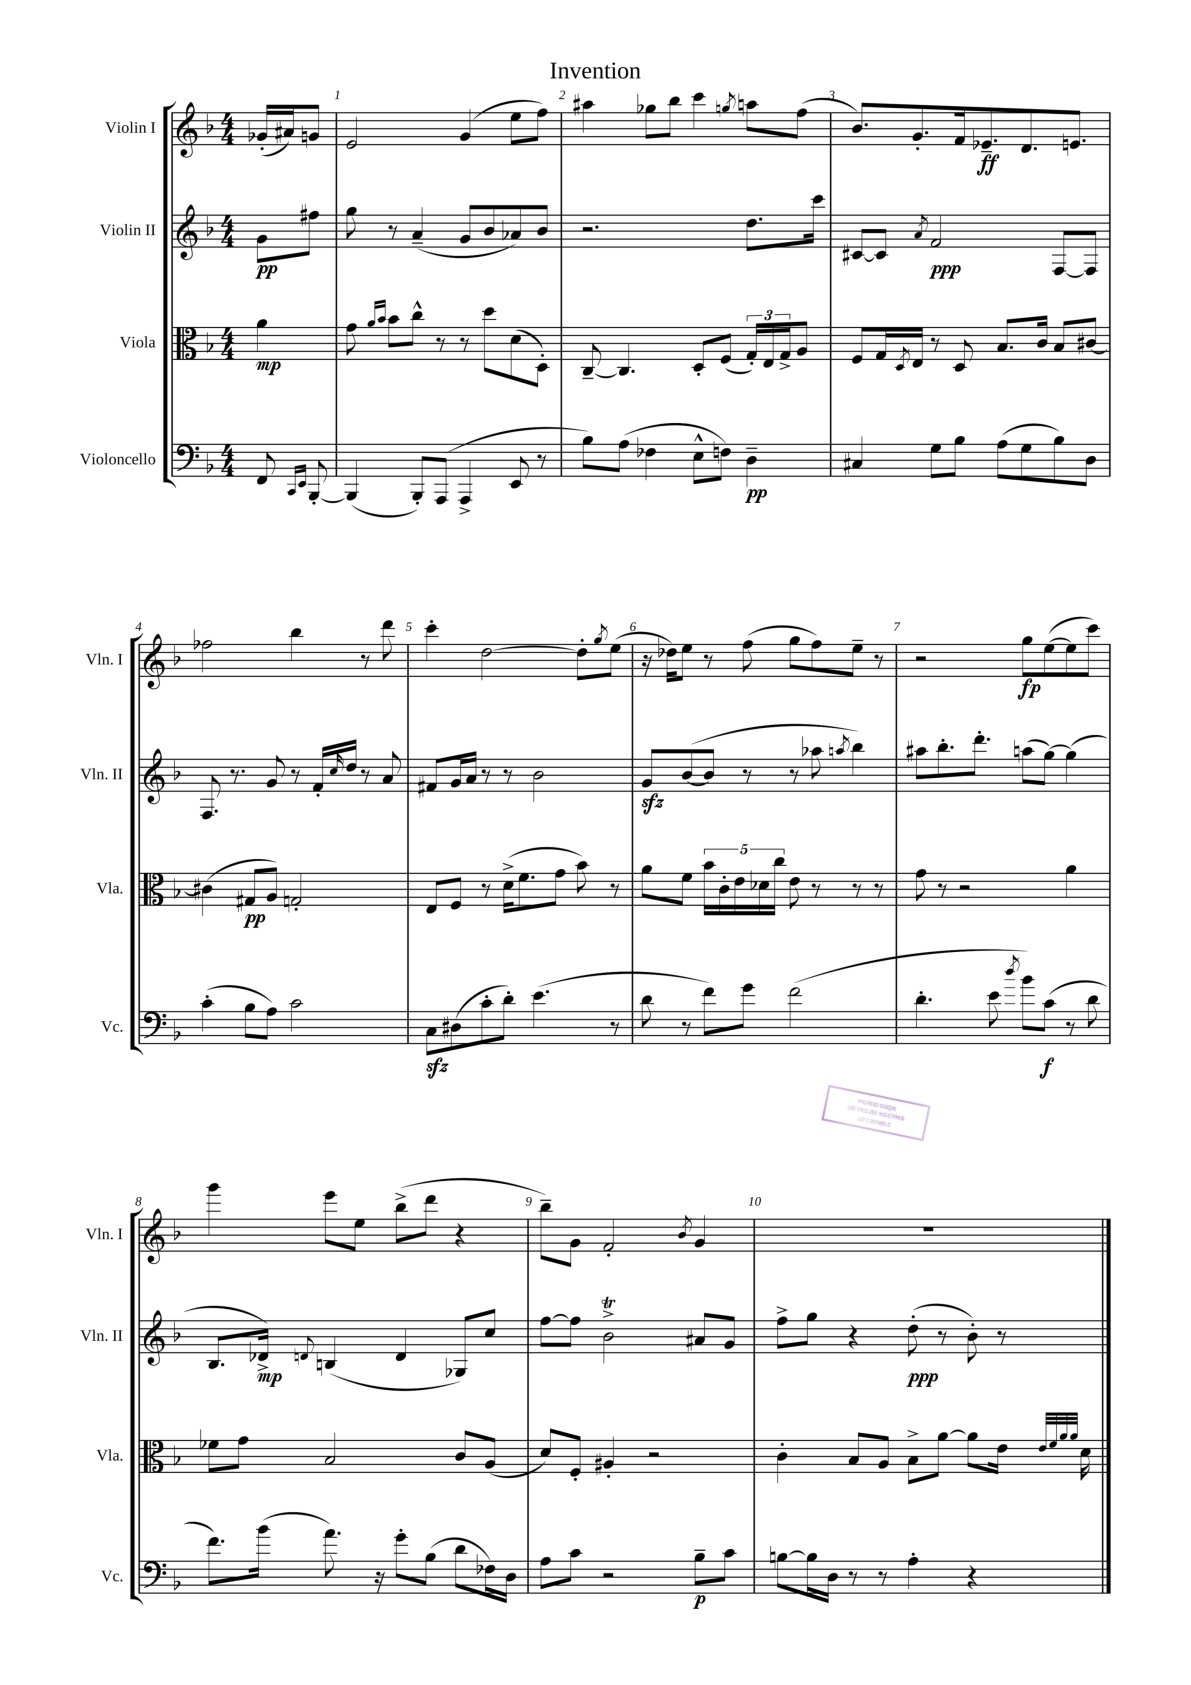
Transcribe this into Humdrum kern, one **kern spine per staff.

**kern	**dynam	**kern	**dynam	**kern	**dynam	**kern	**dynam
*part4	*part4	*part3	*part3	*part2	*part2	*part1	*part1
*staff4	*staff4	*staff3	*staff3	*staff2	*staff2	*staff1	*staff1
*I"Violoncello	*	*I"Viola	*	*I"Violin II	*	*I"Violin I	*
*I'Vc.	*	*I'Vla.	*	*I'Vln. II	*	*I'Vln. I	*
*clefF4	*	*clefC3	*	*clefG2	*	*clefG2	*
*k[b-]	*	*k[b-]	*	*k[b-]	*	*k[b-]	*
*M4/4	*	*M4/4	*	*M4/4	*	*M4/4	*
=	=	=	=	=	=	=	=
8FF/	.	4a\	mp	8g\L	pp	(16g-X'/LL	.
.	.	.	.	.	.	16a#X/J)	.
16qqCC/LL	.	.	.	.	.	.	.
16qqEE/JJ	.	.	.	.	.	.	.
[8BBB-'/	.	.	.	8ff#X\J	.	8gn/J	.
=1	=1	=1	=1	=1	=1	=1	=1
(4BBB-/]	.	8g\	.	8gg\	.	2e/	.
.	.	16qqa/LL	.	.	.	.	.
.	.	16qqb-/JJ	.	.	.	.	.
.	.	8b-\L	.	8r	.	.	.
8BBB-'/L)	.	8cc^^\J	.	(4a~/	.	.	.
(8AAA/J	.	8r	.	.	.	.	.
4AAA^/	.	8r	.	8g/L	.	(4g/	.
.	.	8dd\L	.	8b-/	.	.	.
8EE/	.	(8d\	.	8a-X/)	.	8ee\L	.
8r	.	8D'\J)	.	8b-/J	.	8ff\J)	.
=2	=2	=2	=2	=2	=2	=2	=2
8B-\L)	.	[8C~/	.	2.r	.	4aa#X\	.
(8A\J	.	4.C/]	.	.	.	.	.
4F-X\	.	.	.	.	.	8gg-X\L	.
.	.	.	.	.	.	8bb-\J	.
8E^^\L	.	8D'/L	.	.	.	4ccc\	.
8Fn\J)	.	(8F/J	.	.	.	.	.
.	.	.	.	.	.	8qggn/	.
4D~\	pp	24G'/LL)	.	8.dd\L	.	8aan\L	.
.	.	24E/	.	.	.	.	.
.	.	24G^/J	.	.	.	.	.
.	.	8A/J	.	.	.	(8ff\J	.
.	.	.	.	16ccc\Jk	.	.	.
=3	=3	=3	=3	=3	=3	=3	=3
4C#X/	.	8F/L	.	[8c#X/L	.	8.b-/L)	.
.	.	16G/L	.	8c#/J]	.	.	.
.	.	8qD/	.	.	.	.	.
.	.	16E/JJ	.	.	.	8.g'/	.
.	.	.	.	8qa/	.	.	.
8G\L	.	8r	.	2f/	ppp	.	.
8B-\J	.	8D/	.	.	.	16f/k	.
.	.	.	.	.	.	8.e-X~/	ff
(8A\L	.	8.B-/L	.	.	.	.	.
8G\	.	.	.	.	.	8.d/	.
.	.	16c/Jk	.	.	.	.	.
8B-\)	.	8B-/L	.	[8F/L	.	.	.
.	.	.	.	.	.	8.en/J	.
8D\J	.	[8c#X/J	.	8F/J]	.	.	.
!!LO:LB:g=z
=4	=4	=4	=4	=4	=4	=4	=4
(4c'\	.	(4c#X\]	.	8.F/	.	2ff-X\	.
.	.	.	.	8.r	.	.	.
8B-\L	.	8G#X/L	pp	.	.	.	.
8A\J)	.	8A/J)	.	8g/	.	.	.
2c\	.	2Gn'/	.	8r	.	4bb-\	.
.	.	.	.	16f'/LL	.	.	.
.	.	.	.	16qqcc/	.	.	.
.	.	.	.	16dd/JJ	.	.	.
.	.	.	.	8r	.	8r	.
.	.	.	.	8a/	.	8ddd\	.
=5	=5	=5	=5	=5	=5	=5	=5
8Czz\L	.	8E/L	.	8f#X/L	.	4ccc'\	.
(8D#X\	.	8F/J	.	16g/L	.	.	.
.	.	.	.	16a/JJ	.	.	.
8c'\	.	8r	.	8r	.	[2dd\	.
8d'\J)	.	(16d^\KL	.	8r	.	.	.
.	.	8.f\	.	.	.	.	.
(4.e\	.	.	.	2b-\	.	.	.
.	.	8g\J	.	.	.	.	.
.	.	8b-\)	.	.	.	8dd'\L]	.
.	.	.	.	.	.	8qgg/	.
8r	.	8r	.	.	.	(8ee\J	.
=6	=6	=6	=6	=6	=6	=6	=6
8d\	.	8a\L	.	8gzz/L	.	16r	.
.	.	.	.	.	.	16dd-X\KL)	.
8r	.	8f\J	.	([8b-/	.	8ee\J	.
8f\L)	.	20b-\LL	.	8b-/J]	.	8r	.
.	.	20c'\	.	.	.	.	.
.	.	20e\	.	.	.	.	.
8g\J	.	.	.	8r	.	(8ff\	.
.	.	20d-X\	.	.	.	.	.
.	.	20cc\JJ	.	.	.	.	.
(2f\	.	8e\	.	8r	.	8gg\L	.
.	.	8r	.	8aa-X\	.	8ff\)	.
.	.	.	.	8qaan/	.	.	.
.	.	8r	.	4bb-\)	.	8ee~\J	.
.	.	8r	.	.	.	8r	.
=7	=7	=7	=7	=7	=7	=7	=7
4.d'\	.	8g\	.	8aa#X\L	.	2r	.
.	.	8r	.	8.bb-'\	.	.	.
.	.	2r	.	.	.	.	.
.	.	.	.	8.ddd'\J	.	.	.
8e\	.	.	.	.	.	.	.
8qdd/	.	.	.	.	.	.	.
8b-\L)	.	.	.	(8aan\L	.	8gg\L	fp
(8c\J	f	.	.	[8gg\J)	.	([8ee\	.
8r	.	4a\	.	(4gg\]	.	8ee\]	.
8d\	.	.	.	.	.	8ccc\J)	.
!!LO:LB:g=z
=8	=8	=8	=8	=8	=8	=8	=8
8.f\L)	.	8f-X\L	.	8.B-/L	.	4ggg\	.
.	.	8g\J	.	.	.	.	.
(16b-\Jk	.	.	.	16d-X^/Jk)	mp	.	.
.	.	.	.	8qqdn/	.	.	.
8.a\)	.	2B-/	.	(4Bn/	.	8eee\L	.
.	.	.	.	.	.	8ee\J	.
16r	.	.	.	.	.	.	.
8g'\L	.	.	.	4d/	.	(8bb-^\L	.
(8B-\J	.	.	.	.	.	8ddd\J	.
8d\L	.	8c/L	.	8G-X/L)	.	4r	.
16F-X\L)	.	(8A/J	.	8cc/J	.	.	.
16D\JJ	.	.	.	.	.	.	.
=9	=9	=9	=9	=9	=9	=9	=9
8A\L	.	8d/L)	.	[8ff\L	.	8bb-~\L)	.
8c\J	.	8F'/J	.	8ff\J]	.	8g\J	.
2r	.	4A#X'/	.	2b-T^\	.	2f'/	.
.	.	2r	.	.	.	.	.
.	.	.	.	.	.	8qb-/	.
8B-~\L	p	.	.	8a#X/L	.	4g/	.
8c\J	.	.	.	8g/J	.	.	.
=10	=10	=10	=10	=10	=10	=10	=10
[8Bn\L	.	4c'\	.	8ff^\L	.	1r	.
16B\L]	.	.	.	8gg\J	.	.	.
16D\JJ	.	.	.	.	.	.	.
8r	.	8B-/L	.	4r	.	.	.
8r	.	8A/J	.	.	.	.	.
4A'\	.	8B-^\L	.	(8dd'\	ppp	.	.
.	.	[8a\J	.	8r	.	.	.
4r	.	8a\L]	.	8b-'\)	.	.	.
.	.	16e\Jk	.	8r	.	.	.
.	.	32qqe/LLL	.	.	.	.	.
.	.	32qqf/	.	.	.	.	.
.	.	32qqa/	.	.	.	.	.
.	.	32qqa/JJJ	.	.	.	.	.
.	.	16d\	.	.	.	.	.
==	==	==	==	==	==	==	==
*-	*-	*-	*-	*-	*-	*-	*-
